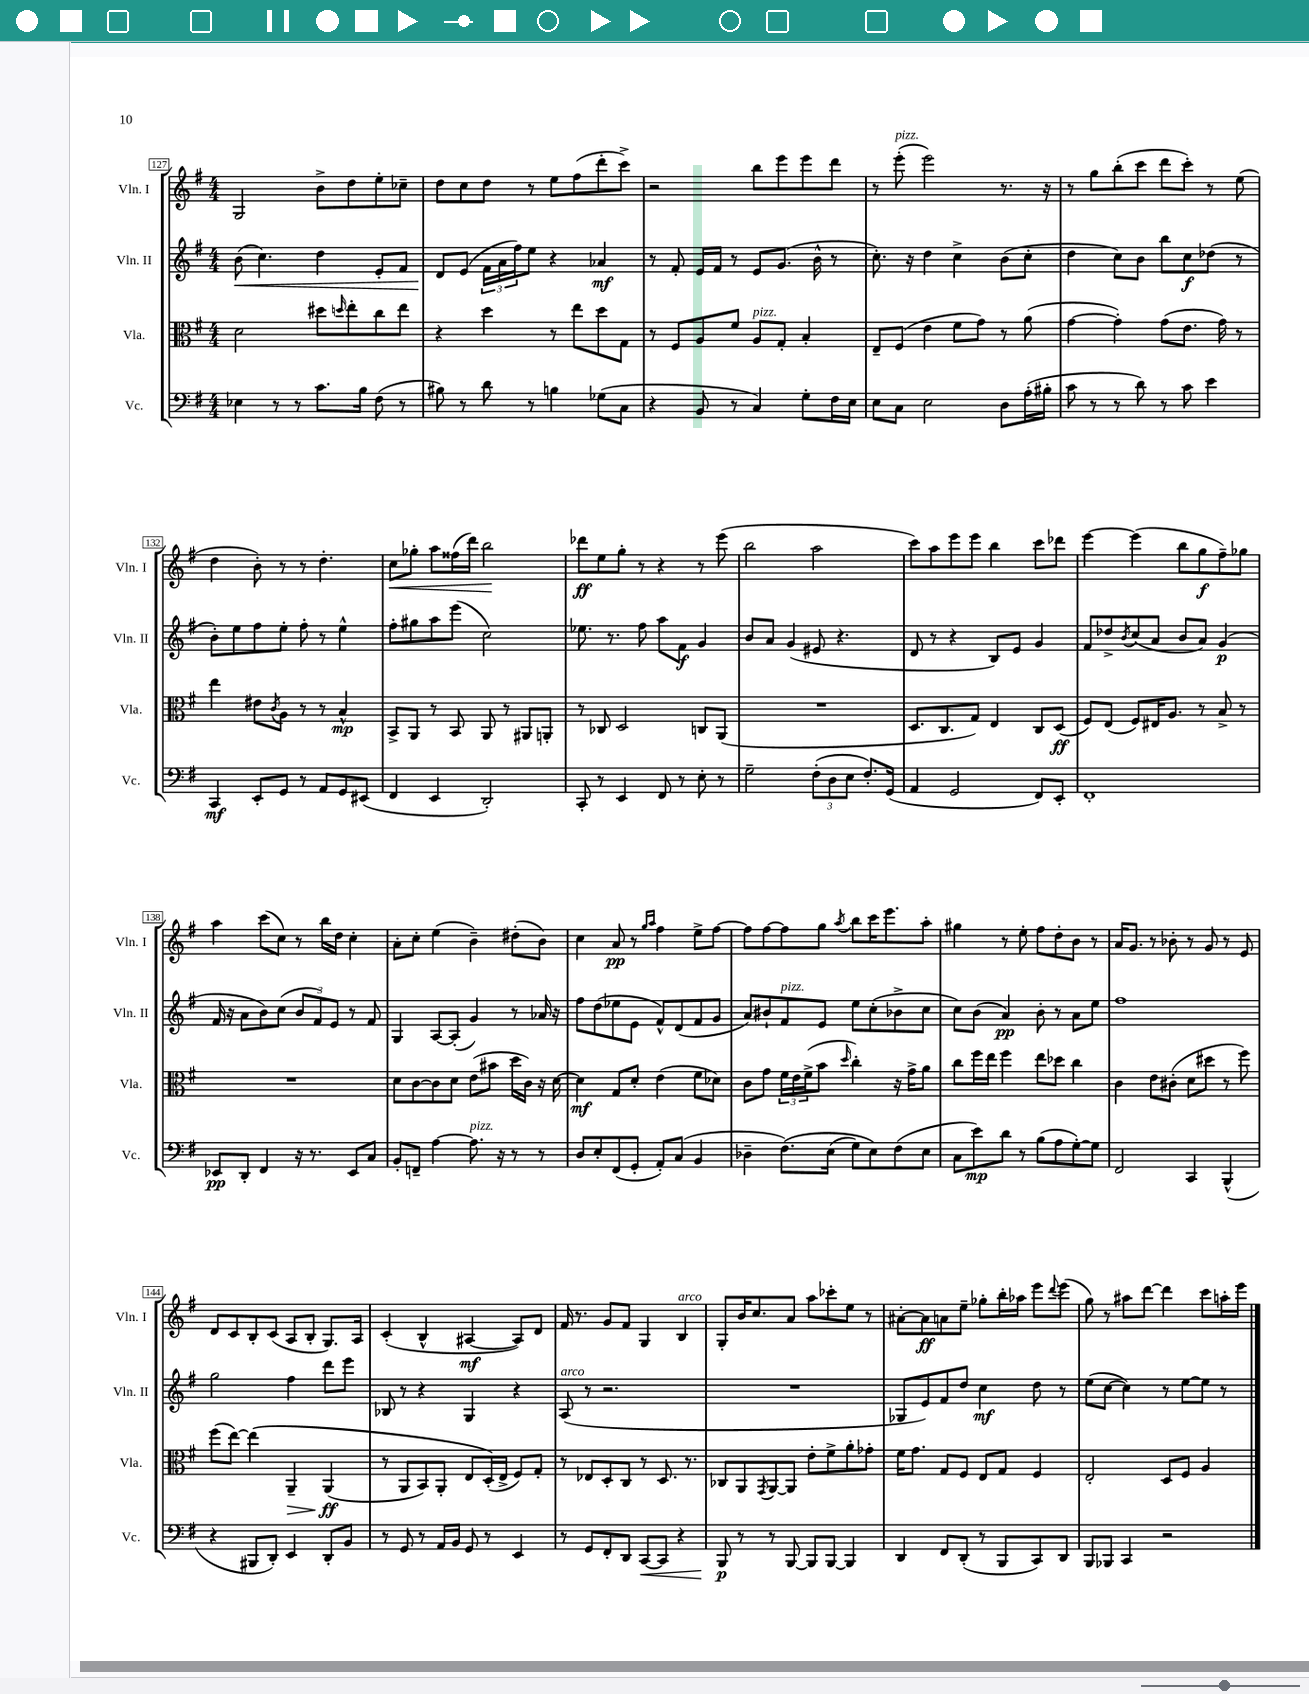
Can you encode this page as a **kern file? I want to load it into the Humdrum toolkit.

**kern	**kern	**kern	**kern
*staff4	*staff3	*staff2	*staff1
*clefF4	*clefC3	*clefG2	*clefG2
*k[f#]	*k[f#]	*k[f#]	*k[f#]
*M4/4	*M4/4	*M4/4	*M4/4
4E-	2d	(8b	2G
.	.	4.cc)	.
8r	.	.	.
8r	.	.	.
8.c	8dd#	4dd	8b^
.	16qqdd	.	.
.	8ee'	.	8dd
16B	.	.	.
(8F#	8cc	8e'	8ee'
8r	8ee	8f#	8cc-~
=	=	=	=
8B#)	4r	8d	8dd
8r	.	(8e	8cc
8d	4dd	24f#	8dd
.	.	24a	.
.	.	24ff#)	.
8r	.	8ee	8r
4B	8r	4r	8ee
.	8ee	.	(8ff#
(8G-	8dd	4a-	8ddd'
8C	8G	.	8ccc^)
=	=	=	=
4r	8r	8r	2r
.	8F#	8f#'	.
8BB	8A	16e	.
.	.	16f#	.
8r	8f#	8r	.
4C)	8A	8e	8bb
.	8G'	(8.g	8eee
8G'	4B'	.	8eee
.	.	16b^^	.
16F#	.	8r	8ddd
16E	.	.	.
=	=	=	=
8E	8E~	8.cc')	8r
8C	(8F#	.	(8eee'
.	.	16r	.
2E	4e	4dd	2eee)
.	8f#	4cc^	.
.	8g)	.	.
8D	8r	(8b	8.r
(16A'	(8a	8cc'	.
16B#'	.	.	16r
=	=	=	=
8c	[4g	4dd	8r
8r	.	.	8gg
8r	4g'])	8cc)	(8bb'
8d)	.	8b	8ccc
8r	(8g	8bb	8ddd
8c	8.e	8cc	8ccc')
4e	.	(8dd-	8r
.	16g)	.	.
.	8r	8r	(8ee
=	=	=	=
4CC	4ee	8b')	4dd
.	.	8ee	.
8EE'	8e#	8ff#	8b')
.	8qc	.	.
8GG	8A	8ee'	8r
8r	8r	8ff#'	8r
8AA	8r	8r	4.dd'
8GG	4B^^	4ee^^	.
(8EE#	.	.	.
=	=	=	=
4FF#	8BB^	8ff#'	8cc
.	8AA	8gg#	8gg-'
4EE	8r	8aa	8aa
.	8BB	(8eee	(16ff##
.	.	.	16ddd)
2DD')	8AA	2cc)	2bb
.	8r	.	.
.	8AA#	.	.
.	8AA'	.	.
=	=	=	=
8CC'	8r	8.ee-	8ddd-
8r	8C-	.	8ee
.	.	8.r	.
4EE	2D	.	8gg'
.	.	8ff#	8r
8FF#	.	8aa	4r
8r	.	8f#	.
8E'	8C	4g	8r
8r	(8AA	.	(8eee
=	=	=	=
2G~	1r	8b	2bb
.	.	8a	.
.	.	(4g	.
(12F#'	.	8e#	2aa
12D	.	.	.
.	.	4.r	.
12E	.	.	.
8.F#')	.	.	.
(16GG	.	.	.
=	=	=	=
4AA	8.D	8d	8ccc)
.	.	8r	8aa
.	8.C	.	.
2GG	.	4r	8eee
.	8G)	.	8eee
.	4E	8B)	4bb
.	.	8e	.
8FF#)	8C	4g	8ccc
8EE'	(8D	.	8ddd-
=	=	=	=
1FF#'	8F#)	8f#	[4eee
.	(8E	8dd-^	.
.	.	8qb	.
.	8F#)	(8cc	(4eee]
.	16E#	8a	.
.	8.A	.	.
.	.	8b	8bb
.	8r	8a)	8gg
.	8B^	(4g	8ff#~)
.	8r	.	8gg-
=	=	=	=
8EE-	1r	16f#	4aa
.	.	16r	.
8DD'	.	8a	.
4FF#	.	8b)	(8ccc
.	.	(8cc	8cc)
16r	.	12b	8r
8.r	.	.	.
.	.	12f#)	.
.	.	.	16bb
.	.	12e	.
.	.	.	16dd
8EE-	.	8r	4cc'
8C	.	8f#	.
=	=	=	=
8BB'	8d	4G	8a'
8FF~	[8c	.	8cc'
[4A	8c]	[8A	(4ee
.	8d	(8A']	.
8.A]	(8e	4g)	4b~)
.	8b#	.	.
16r	.	.	.
8r	16dd	8r	(8dd#'
.	16c)	.	.
8r	16r	16a-	8b)
.	[16d	16r	.
=	=	=	=
8D	4d]	8ff#	4cc
8E'	.	(8dd	.
(8FF#	8G	8ee-	8a
8GG'	8d'	8e	8r
.	.	.	16qqgg
.	.	.	16qqaa
8AA')	(4e	8f#^^)	4ff#
(8C	.	(8d	.
4BB	8f#	8f#	8ee^
.	8d-)	8g	[8ff#
=	=	=	=
4D-~	8c	8a)	8ff#]
.	8g	8b#`	[8ff#
&(8.F#)	24f#	8f#	8ff#]
.	24e	.	.
.	(24f#^	.	.
.	8b	8e	8gg
(16E	.	.	.
.	16qqdd	.	8qaa
8G)	4cc')	8ee	8bb
8E&)	.	(8cc'	16ccc
.	.	.	8.eee
(8F#	16r	8b-^	.
.	16g^	.	.
8E	8a	8cc	8aa'
=	=	=	=
8C	8cc	8cc)	4gg#
8e)	16ff#	(8b	.
.	16ee	.	.
8d	4ff#	4a)	8r
8r	.	.	8ee'
(8B	8ee	8b'	8ff#
8A	8dd-	8r	8dd'
[8G')	4cc	8a	8b
8G]	.	8ee	8r
=	=	=	=
2FF#	4c	1ff#	16a
.	.	.	8.g
.	8e	.	8r
.	(8c#'	.	8b-'
4CC	8d	.	8r
.	8dd#	.	8g
(4BBB^^	8r	.	8r
.	8ff#)	.	8e
=	=	=	=
4r	(8ff#	2gg	8d
.	[8ee)	.	8c
8BBB#	&(4ee]	.	8B'
8DD')	.	.	(8c
4EE	4AA~	4ff#	8A
.	.	.	8B'
8DD'	(4AA	8ddd	8.G)
8BB	.	8eee	.
.	.	.	16A
=	=	=	=
8r	8r	8B-	(4c'
8GG	8AA	8r	.
8r	8BB)	4r	4B^^
16AA	8AA'	.	.
16BB	.	.	.
8GG	8E	4G	[4A#
8r	(16D'&)	.	.
.	16E^	.	.
4EE	8F#)	4r	8A#])
.	8G'	.	8d
=	=	=	=
8r	8r	(8A	16f#
.	.	.	8.r
8GG	8E-	8r	.
8FF#'	8D'	2.r	8g
8DD	8C	.	8f#
[8CC	8r	.	4G
8CC]	8.D	.	.
4r	.	.	4B
.	8.r	.	.
=	=	=	=
8BBB	8C-	1r	8G'
8r	8AA	.	16b
.	.	.	8.cc
.	8qGG	.	.
8r	[8AA	.	.
[8BBB	8AA]	.	8a
8BBB]	8e'	.	8aa
[8BBB	8f#^	.	8ccc-'
4BBB]	8a'	.	8ee
.	8g-'	.	8r
=	=	=	=
4DD	16f#	8G-	[8a#'
.	8.g	.	.
.	.	8e)	8a#]
8FF#	8G	8f#	8a
(8DD'	8F#	8dd	8ee~
8r	8E	4cc	8gg-'
8BBB	8G	.	16bb'
.	.	.	16aa-
8CC)	4F#	8dd	8eee
.	.	.	8qqddd
8DD	.	8r	(8eee
=	=	=	=
8BBB	2E'	(8ee	8gg)
8BBB-	.	[8cc	8r
4CC	.	4cc])	8aa#
.	.	.	[8ddd
2r	8D	8r	4ddd]
.	8F#	[8ee	.
.	4A	8ee]	8ccc
.	.	8r	16aa'
.	.	.	16eee
==	==	==	==
*-	*-	*-	*-
